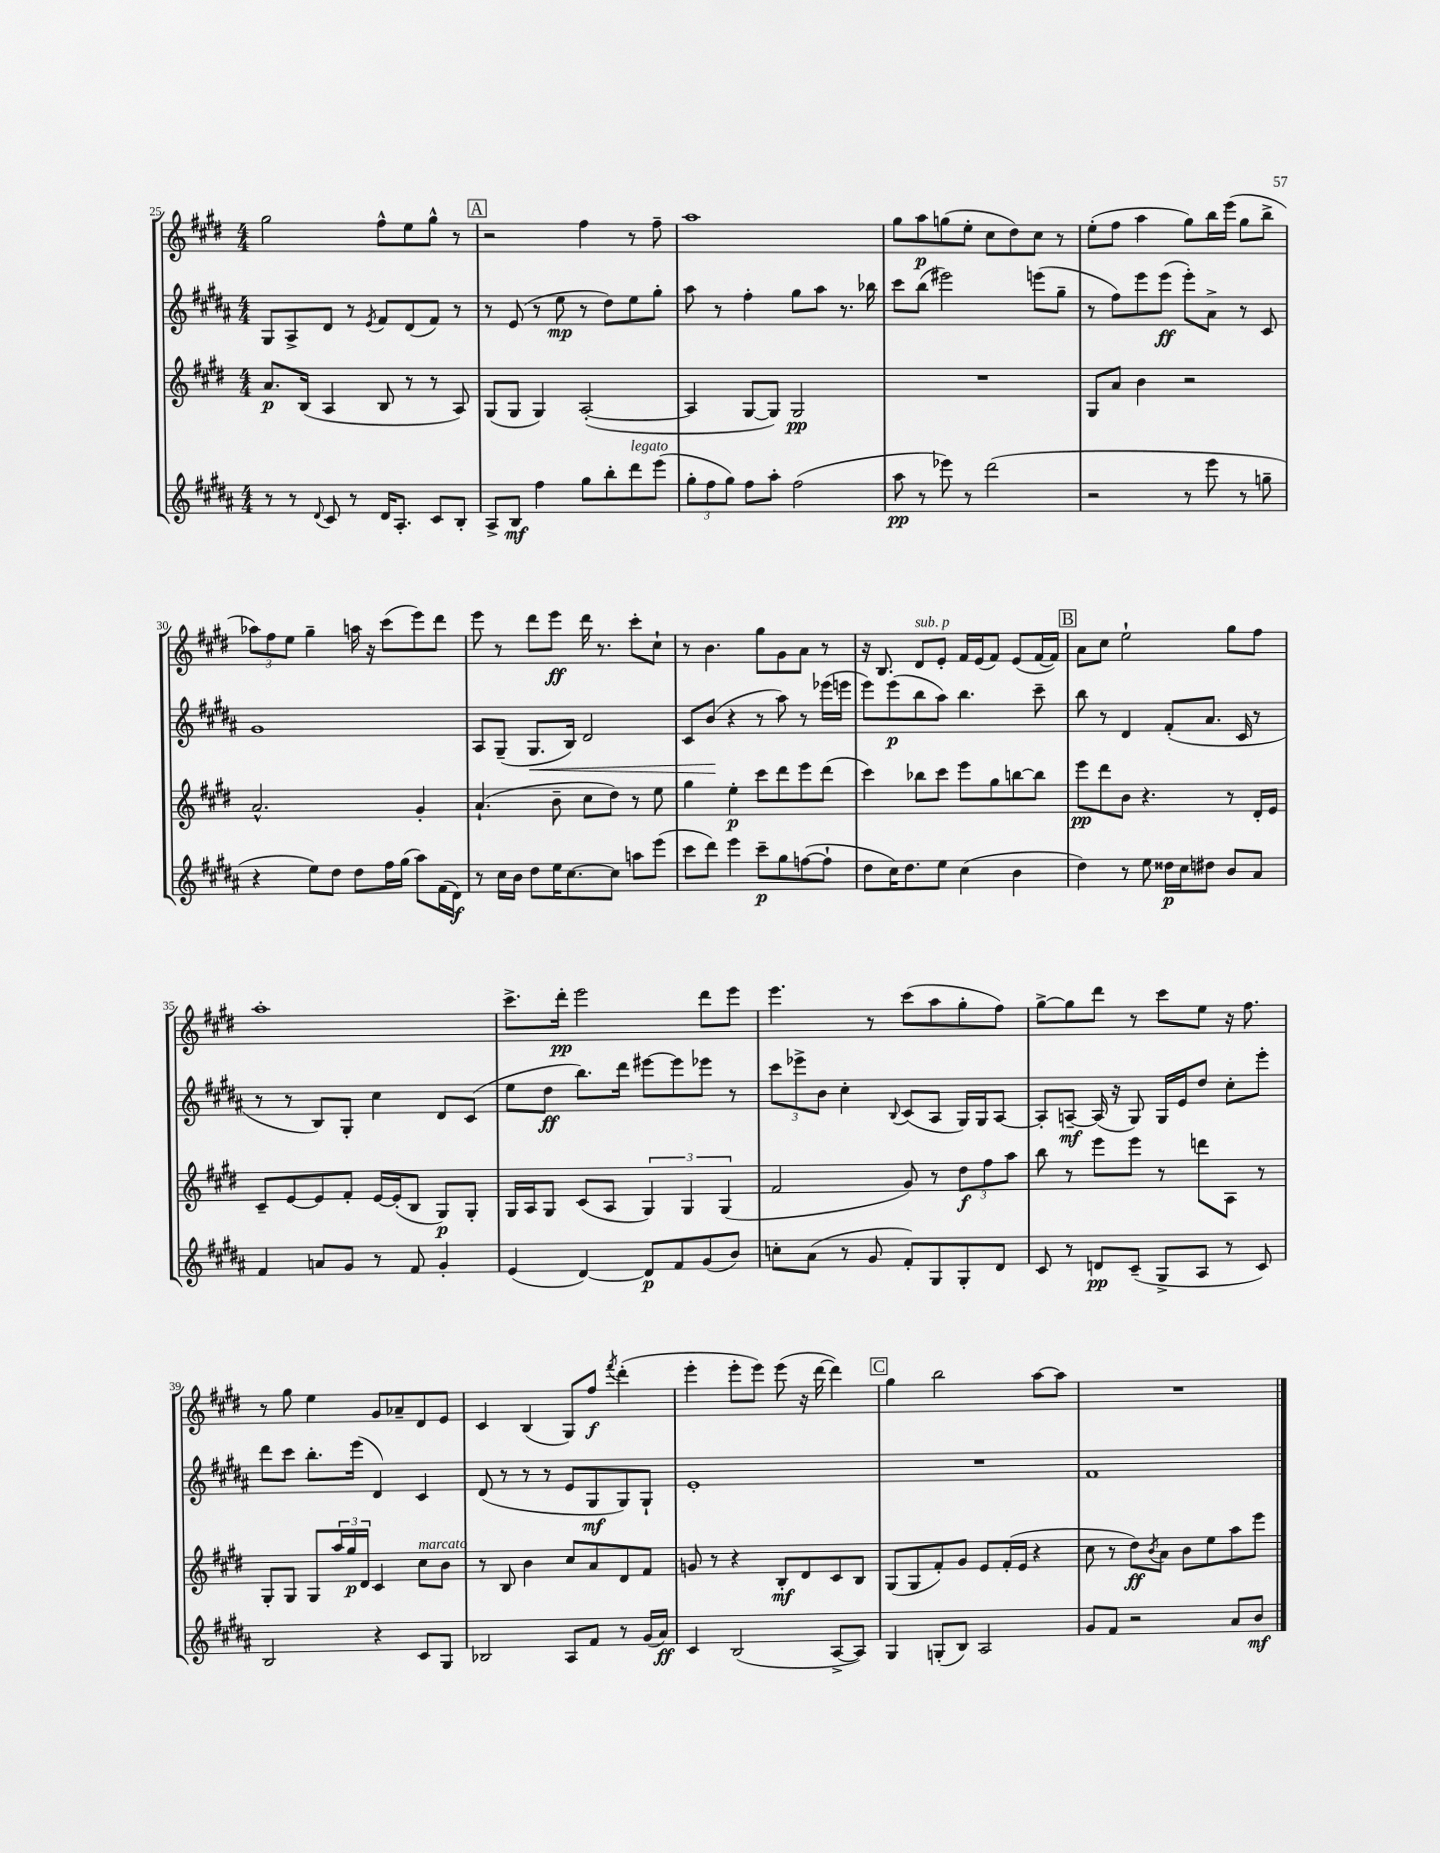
<<
\new StaffGroup <<
\new Staff = "s0" {
    \clef treble \key e \major \numericTimeSignature \time 4/4
    gis''2 fis''8-^ e''8 gis''8-^ r8 |
    \mark \markup { \box "A" } r2 fis''4 r8 fis''8-- |
    a''1 |
    gis''8 a''8\p g''8( e''8-. cis''8 dis''8) cis''8 r8 |
    e''8-.( fis''8 a''4 gis''8) b''16 e'''16( gis''8 b''8-> |
    \tuplet 3/2 { aes''8) fis''8 e''8 } gis''4-- a''16 r16 cis'''8( e'''8) dis'''8 |
    e'''8 r8 dis'''8 e'''8\ff dis'''16 r8. cis'''8-. cis''8-! |
    r8 b'4. gis''8 gis'8 a'8 r8 |
    r16 b8. dis'8^\markup { \italic "sub. p" } e'8-. fis'16 e'16( fis'8) e'8( fis'16~ fis'16) |
    \mark \markup { \box "B" } a'8 cis''8 e''2-! gis''8 fis''8 |
    a''1-. |
    cis'''8.-> dis'''16-.\pp e'''2 dis'''8 e'''8 |
    e'''4. r8 cis'''8( a''8 gis''8-. fis''8) |
    gis''8~-> gis''8 dis'''8 r8 cis'''8 e''8 r16 fis''8. |
    r8 gis''8 e''4 gis'8 aes'8-- dis'8 e'8 |
    cis'4 b4( gis8) fis''8\f \acciaccatura { fis'''8 } dis'''4-.( |
    e'''4-. e'''8-. e'''8) e'''8( r16 dis'''16~ dis'''4) |
    \mark \markup { \box "C" } gis''4 b''2 a''8~ a''8 |
    R1 \bar "|." |
}
\new Staff = "s1" {
    \clef treble \key b \major \numericTimeSignature \time 4/4
    gis8 ais8-> dis'8 r8 \acciaccatura { e'8 } fis'8 dis'8( fis'8) r8 |
    \mark \markup { \box "A" } r8 e'8( r8 e''8\mp r8 dis''8) e''8 gis''8-. |
    ais''8 r8 fis''4-. gis''8 ais''8 r8. bes''16 |
    cis'''8 b''8( eis'''2) e'''8( gis''8-- |
    r8 fis''8) e'''8 e'''8\ff( e'''8-.) ais'8-> r8 cis'8 |
    gis'1 |
    ais8 gis8--( gis8.\< b16) dis'2 |
    cis'8 b'8\!( r4 r8 ais''8) r8 ees'''16( e'''16 |
    e'''8) e'''8\p( b''8 ais''8) b''4. cis'''8-- |
    \mark \markup { \box "B" } b''8 r8 dis'4 fis'8-.( ais'8. cis'16 r8 |
    r8 r8 b8) gis8-. cis''4 dis'8 cis'8( |
    e''8 dis''8\ff b''8.) dis'''16 eis'''8~ eis'''8 ees'''8 r8 |
    \tuplet 3/2 { cis'''8 ees'''8-> b'8 } cis''4-. \appoggiatura { b8 } cis'8( ais8 gis16) gis16 ais8~ |
    ais8-. a8~--\mf a16( r16 gis8) gis16 e'16 dis''8 cis''8-. e'''8-. |
    dis'''8 cis'''8 b''8.-. e'''16( dis'4) cis'4 |
    dis'8( r8 r8 r8 e'8 gis8\mf gis8) gis8-! |
    e'1-. |
    \mark \markup { \box "C" } R1 |
    fis'1 \bar "|." |
}
\new Staff = "s2" {
    \clef treble \key e \major \numericTimeSignature \time 4/4
    a'8.\p b16( a4 b8 r8 r8 a8) |
    \mark \markup { \box "A" } gis8( gis8 gis4) a2~-.( |
    a4 gis8~ gis8) gis2\pp |
    R1 |
    gis8 a'8 b'4 r2 |
    a'2.-^ gis'4-. |
    a'4.-!( b'8-- cis''8 dis''8) r8 e''8 |
    gis''4 e''4-.\p cis'''8 dis'''8 e'''8 dis'''8( |
    cis'''4) bes''8 cis'''8 e'''8 gis''8 b''8~ b''8 |
    \mark \markup { \box "B" } e'''8\pp dis'''8 b'8 r4. r8 dis'16-. e'16 |
    cis'8-- e'8~ e'8 fis'8-. e'16~ e'16-.( b8 gis8\p) gis8-. |
    gis16 a16 gis8 cis'8( a8 \tuplet 3/2 { gis4) gis4 gis4( } |
    fis'2 gis'8) r8 \tuplet 3/2 { dis''8\f fis''8 a''8 } |
    b''8 r8 e'''8 e'''8 r8 d'''8 a8 r8 |
    gis8-. gis8 gis8 \tuplet 3/2 { a''16 gis''16\p dis'16 } cis'4 cis''8^\markup { \italic "marcato" } b'8 |
    r8 b8 b'4 cis''8 a'8 dis'8 fis'8 |
    g'8 r8 r4 b8-.\mf dis'8 cis'8 b8 |
    \mark \markup { \box "C" } gis8( gis8 fis'8-.) gis'8 e'8 fis'16-.( e'16 r4 |
    cis''8 r8 dis''8\ff) \acciaccatura { b'8 } a'8 b'8 e''8 a''8 e'''8 \bar "|." |
}
\new Staff = "s3" {
    \clef treble \key b \major \numericTimeSignature \time 4/4
    r8 r8 \appoggiatura { dis'8 } cis'8 r8 dis'16 ais8.-. cis'8 b8-. |
    \mark \markup { \box "A" } ais8-> b8\mf fis''4 gis''8 b''8-. dis'''8^\markup { \italic "legato" } e'''8( |
    \tuplet 3/2 { gis''8-. fis''8 gis''8) } fis''8 ais''8-. fis''2( |
    ais''8\pp r8 ees'''8) r8 dis'''2( |
    r2 r8 e'''8 r8 g''8-- |
    r4 e''8) dis''8 dis''8 fis''16 gis''16( ais''8) fis'16( dis'16\f) |
    r8 cis''16 b'16 dis''8 e''16 cis''8.~ cis''8 a''8 e'''8( |
    cis'''8 dis'''8) e'''4 cis'''8--\p gis''8 f''8~( f''8-! |
    dis''8 cis''16) dis''8. e''8 cis''4( b'4 |
    \mark \markup { \box "B" } dis''4) r8 e''8 disis''16\p cis''16 dis''8 b'8 ais'8 |
    fis'4 a'8 gis'8 r8 fis'8 gis'4-. |
    e'4( dis'4~) dis'8\p fis'8 gis'8( b'8) |
    c''8-. ais'8( r8 gis'8 fis'8-.) gis8 gis8-. dis'8 |
    cis'8 r8 d'8\pp cis'8--( gis8-> ais8 r8 cis'8) |
    b2 r4 cis'8 gis8 |
    bes2 ais8 fis'8 r8 gis'16( ais'16\ff) |
    cis'4 b2( ais8~-> ais8) |
    \mark \markup { \box "C" } gis4 g8-.( b8) ais2 |
    gis'8 fis'8 r2 ais'8 b'8\mf \bar "|." |
}
>>
>>
\layout { \context { \Score currentBarNumber = #25 } }
